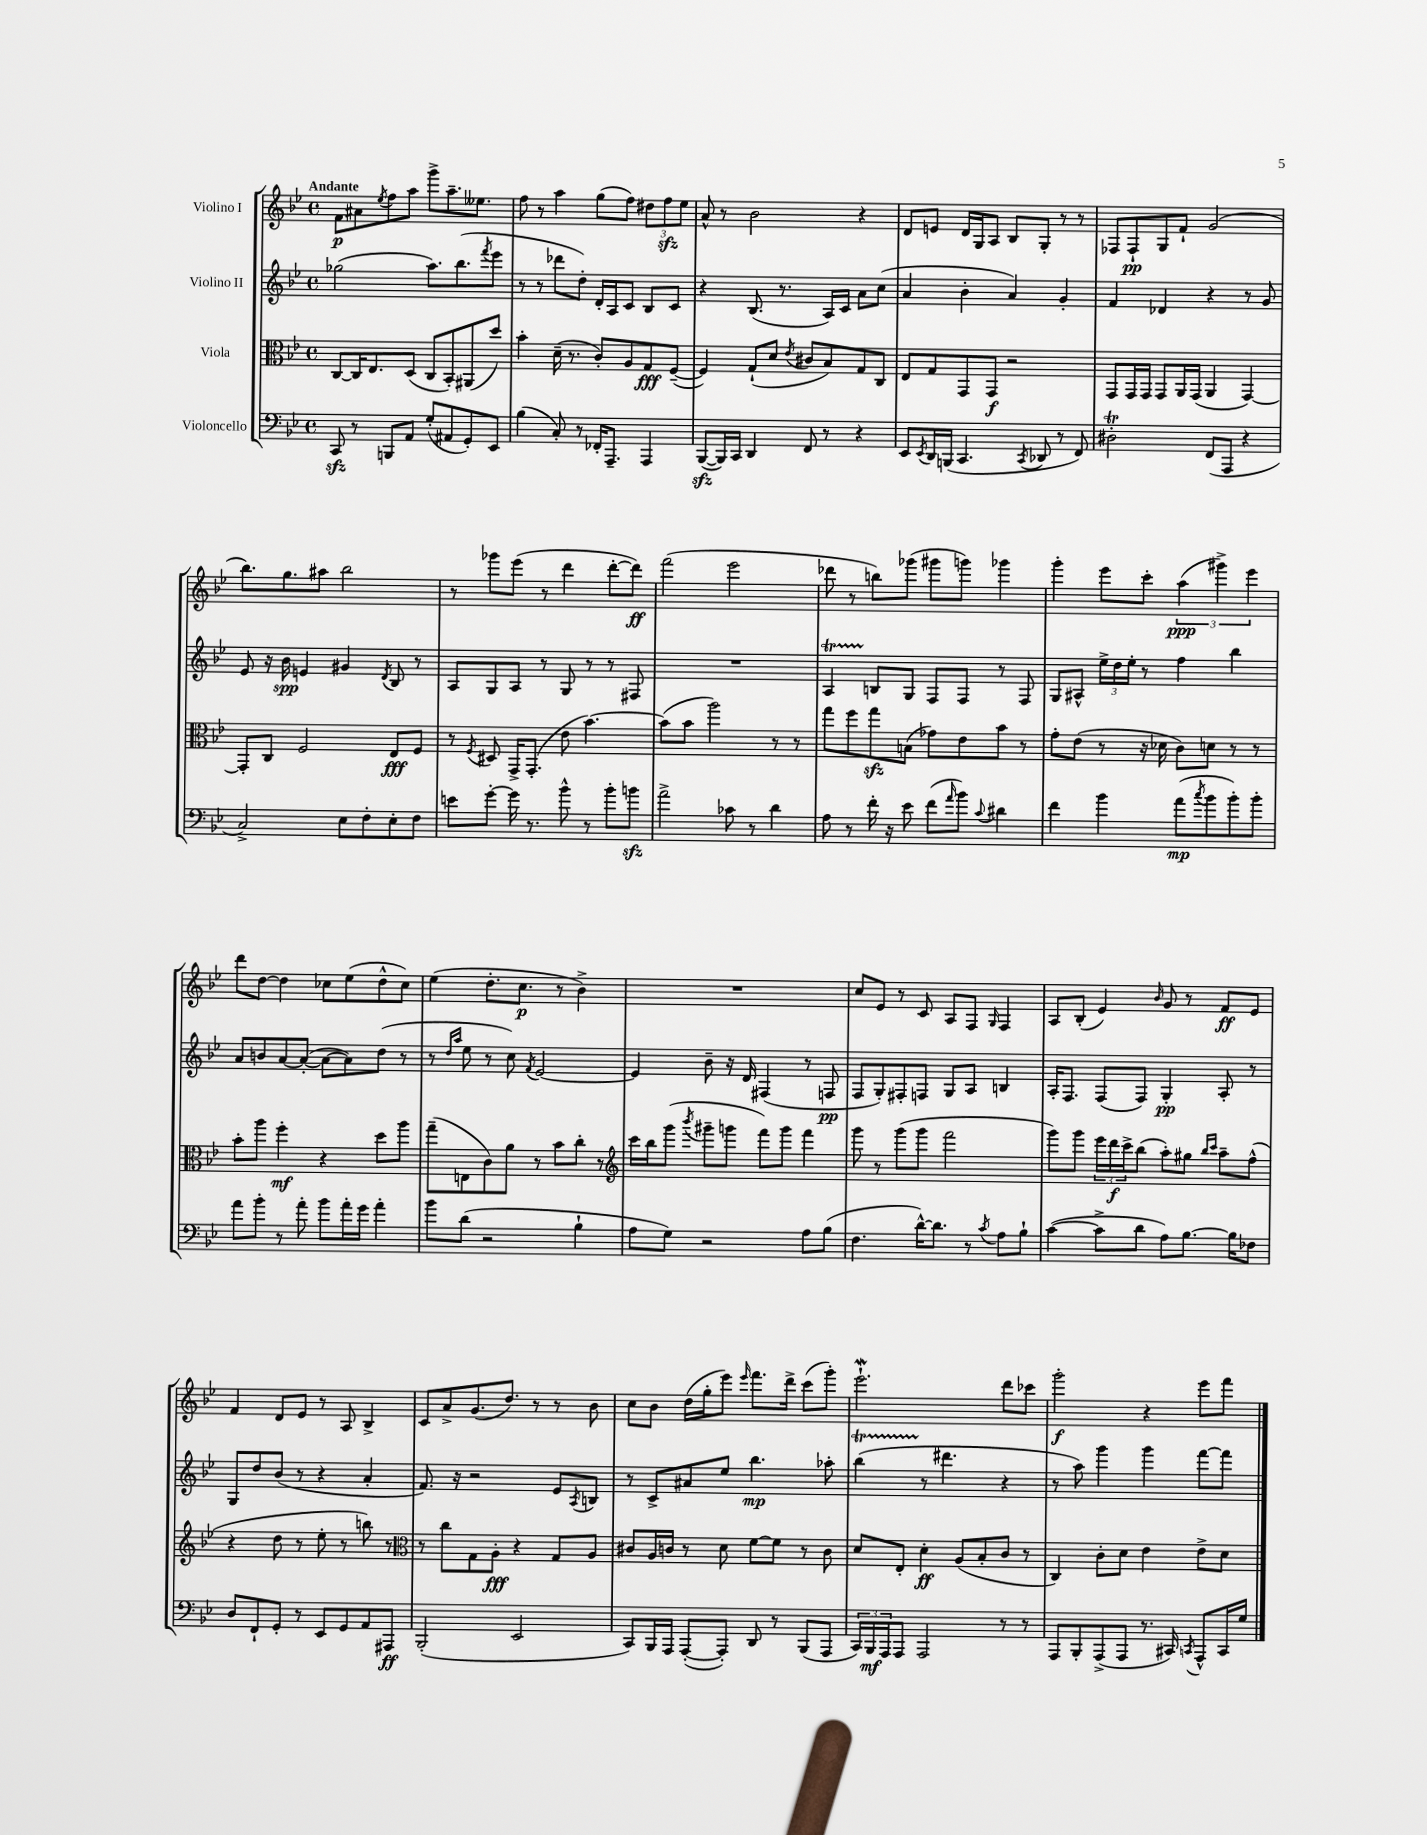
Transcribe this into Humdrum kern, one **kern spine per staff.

**kern	**kern	**kern	**kern
*staff4	*staff3	*staff2	*staff1
*clefF4	*clefC3	*clefG2	*clefG2
*k[b-e-]	*k[b-e-]	*k[b-e-]	*k[b-e-]
*M4/4	*M4/4	*M4/4	*M4/4
*met(c)	*met(c)	*met(c)	*met(c)
8CC	[8C	(2gg-	8f
8r	16C]	.	8a#
.	8.E-	.	.
.	.	.	8qee-
8BBB	.	.	8ff
8AA	(8D	.	8aa
(8G'	8C	8.aa)	8ggg^
8AA#	8BB-')	.	8.aa~
.	.	(8.bb-	.
8GG')	(8AA#	.	.
.	.	.	8.ee--
.	.	8qfff	.
8EE-	8dd)	8eee-	.
=	=	=	=
(4B-	4b-'	8r	8ff
.	.	8r	8r
8C')	(16d~	8ddd-	4aa
.	8.r	.	.
8r	.	8dd')	.
16FF-'	8c')	16d'	(8gg
8.AAA~	.	16A	.
.	8A	8c	8ff)
4AAA	8G	8B-	12dd#
.	.	.	12ff
.	([8F~	8c	.
.	.	.	12ee-
=	=	=	=
([8BBB-	4F])	4r	8a^^
16BBB-])	.	.	8r
16CC	.	.	.
4DD	(8G`	(8.B-	2b-
.	8d	.	.
.	.	8.r	.
.	8qe-	.	.
8FF	8c#	.	.
8r	8B-)	16A)	.
.	.	16c	.
4r	8G	8a	4r
.	8C	(8cc	.
=	=	=	=
8EE-	8E-	4a	8d
8qEE-	.	.	.
16DD	8G	.	8e
(16BBB	.	.	.
4.CC	8GG	4b-'	16d
.	.	.	16G
.	8GG	.	8A
.	2r	4a)	8B-
8qCC	.	.	.
8DD-	.	.	8G'
8r	.	4g'	8r
8FF)	.	.	8r
=	=	=	=
2D#'	8GG	4f	8F-
.	16GG	.	8F-`
.	16GG	.	.
.	8GG	4d-	8G
.	16AA	.	8f`
.	(16GG	.	.
(8FF	4AA	4r	(2g
8AAA	.	.	.
4r	[4GG)	8r	.
.	.	8g	.
=	=	=	=
2C^)	8GG']	8e-	8.bb-)
.	8C	16r	.
.	.	16b-	8.gg
.	2F	4e	.
.	.	.	8aa#
8E-	.	4g#	2bb-
8F'	.	.	.
.	.	8qd	.
8E-'	8E-	8B-	.
8F	8F	8r	.
=	=	=	=
8e	8r	8A	8r
.	8qF	.	.
[8g'	8D#	8G	8ggg-
16g]	16GG^	8A	(8eee-
8.r	(8.GG'	.	.
.	.	8r	8r
8b-^^	8e-	8G	4ddd
8r	[4.b-)	8r	.
8b-'	.	8r	[8ddd'
8b	.	8F#	8ddd])
=	=	=	=
2a^	(8b-]	1r	(2fff
.	8b-	.	.
.	2aa)	.	.
8c-	.	.	2eee-
8r	.	.	.
4d	8r	.	.
.	8r	.	.
=	=	=	=
8A	8gg	4A	8ddd-
8r	8ff	.	8r
16f'	8gg	8B	8bb)
16r	.	.	.
8e-	(8B	8G	(8ggg-
(8f	8g-)	8F	8ggg#
16qqa	.	.	.
8b-)	8e-	8F	8ggg)
8qqc	.	.	.
4d#	8b-	8r	4ggg-
.	8r	8F	.
=	=	=	=
4f	8g'	8G	4ggg'
.	(8e-	8A#^^	.
4b-	8r	24ee-^	8eee-
.	.	24dd	.
.	.	24ee-'	.
.	16r	8r	8ccc'
.	16d-	.	.
(8a	8c)	4ff	(6aa
8qcc	.	.	.
8b-	8d	.	.
.	.	.	6ggg#^)
8b-')	8r	4bb-	.
.	.	.	6eee-
8b-'	8r	.	.
=	=	=	=
8a	8b-'	8a	8ddd
8b-'	8aa	8b	[8dd
8r	4ff'	[8a	4dd]
8a'	.	(8a'_	.
8b-	4r	8a_	8cc-
16a'	.	8a])	(8ee-
16g	.	.	.
4a'	8dd	(8dd	8dd^^
.	8aa	8r	8cc-)
=	=	=	=
8b-	(8gg~	8r	(4ee-
.	.	16qqdd	.
.	.	16qqaa	.
(8d	8E	8ee-	.
2r	8c)	8r	8.dd'
.	8a	8cc)	.
.	.	.	8.cc
.	.	8qf	.
.	8r	[2e-	.
.	8b-	.	8r
4B-`	8cc'	.	4b-^)
.	8r	.	.
=	=	=	=
*	*clefG2	*	*
8A	16ccc	4e-]	1r
.	16bb-	.	.
8G)	(8ggg	.	.
.	8qbbb-	.	.
2r	8ggg#~	8b-~	.
.	8ggg	16r	.
.	.	16d	.
.	8fff)	(4F#	.
.	8ggg	.	.
8A	4fff	8r	.
(8B-	.	8F	.
=	=	=	=
4.F	8ggg	8F	8cc
.	8r	8G')	8e-
.	(8ggg	8F#'	8r
[16d^^)	8ggg	8F	8c
8.d]	.	.	.
.	2fff	8G	8A
8r	.	8A	8F
8qc	.	.	16qqG
8A	.	4B	4F
8B-`	.	.	.
=	=	=	=
([4c	8ggg)	16A'	8A
.	.	8.F	.
.	8ggg	.	(8B-'
8c^]	24eee-	(8F	4e-)
.	24ddd	.	.
.	24ccc^	.	.
8d	(8bb-	8F)	.
.	.	.	16qqb-
8A)	8aa')	4G'	8g
[8.B-	8gg#	.	8r
.	16qqbb-	.	.
.	16qqccc	.	.
.	8aa~	8A'	8f
16B-]	.	.	.
8F-	(8ff^^	8r	8e-
=	=	=	=
8D	4r	8G	4f
8FF`	.	8dd	.
8GG'	8dd	(8b-	8d
8r	8r	8r	8e-
8EE-	8ee-'	4r	8r
8GG	8r	.	8A
8AA	8bb)	4a'	4B-^
8AAA#	8r	.	.
=	=	=	=
*	*clefC3	*	*
(2BBB-'	8r	8.f)	8c
.	8cc	.	8a^
.	.	16r	.
.	8G	2r	(8.g
.	8A'	.	.
.	.	.	8.dd)
2EE-	4r	.	.
.	.	.	8r
.	8G	8e-	8r
.	.	8qA	.
.	8A	8B	8b-
=	=	=	=
8CC)	8c#	8r	8cc
16BBB-	16A	8c^	8b-
16AAA	16c	.	.
([8AAA'	8r	8a#	(16dd
.	.	.	16gg'
8AAA'])	8d	8ee-	8eee-)
.	.	.	16qqeee-
8DD	[8f	4.bb-	8.fff
8r	8f]	.	.
.	.	.	16ddd^
(8BBB-	8r	.	(8ccc
8AAA	8c	8aa-'	8ggg')
=	=	=	=
24CC)	8d	(4bb-	2.eee-`
24BBB-	.	.	.
24AAA	.	.	.
8AAA	8E-'	.	.
2AAA	4d'	8r	.
.	.	4.ddd#	.
.	(8A	.	.
.	8B-'	.	.
8r	8c	4r	8ddd
8r	8r	.	8ccc-
=	=	=	=
8AAA	4C)	8r	2ggg'
8BBB-'	.	8aa)	.
(8AAA^	8c'	4ggg	.
8AAA	8d	.	.
8.r	4e-	4ggg	4r
16CC#)	.	.	.
8qCC	.	.	.
8AAA^^	8e-^	[8fff	8eee-
16CC	8d	8fff]	8fff
16G	.	.	.
==	==	==	==
*-	*-	*-	*-
